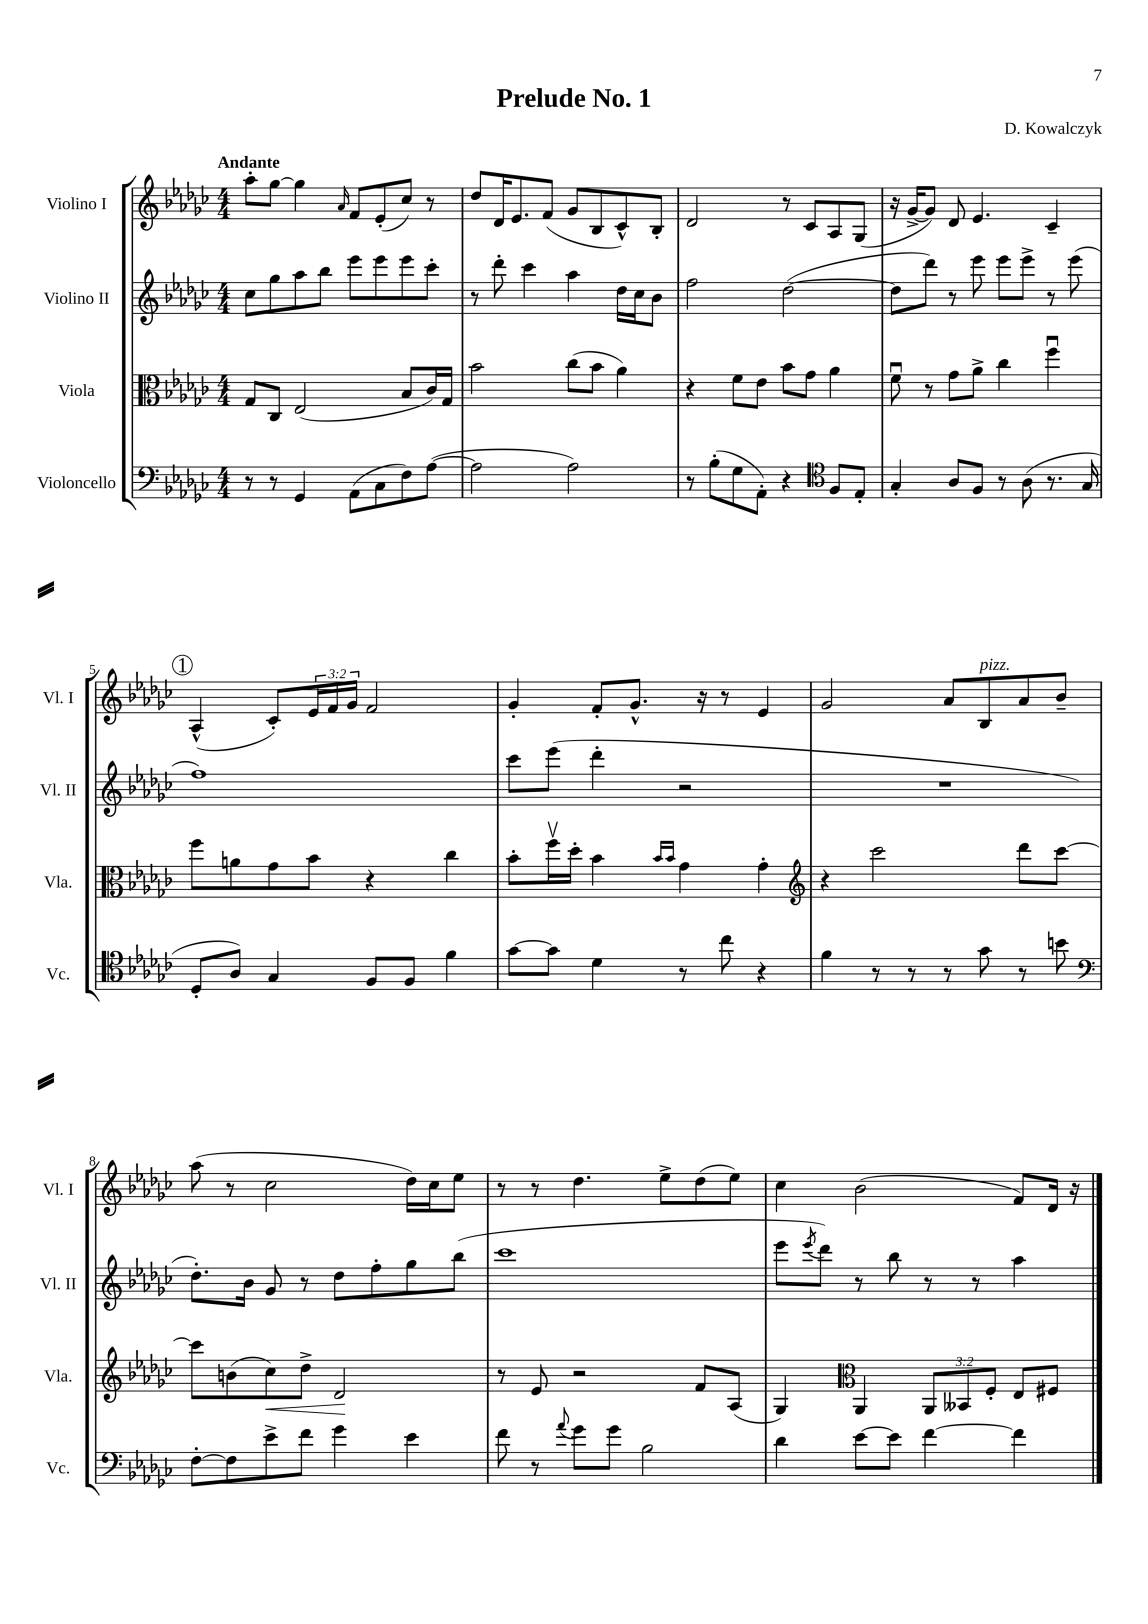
\header { title = "Prelude No. 1" composer = "D. Kowalczyk" }
<<
\new StaffGroup <<
\new Staff = "s0" \with { instrumentName = "Violino I" shortInstrumentName = "Vl. I" } {
    \clef treble \key ges \major \numericTimeSignature \time 4/4 \override Staff.TupletNumber.text = #tuplet-number::calc-fraction-text \tempo "Andante"
    aes''8-. ges''8~ ges''4 \grace { aes'16 } f'8 ees'8-.( ces''8) r8 |
    des''8 des'16 ees'8. f'8( ges'8 bes8 ces'8-^) bes8-. |
    des'2 r8 ces'8 aes8 ges8( |
    r16 ges'16~-> ges'8) des'8 ees'4. ces'4-- |
    \mark \markup { \circle "1" } aes4-^( ces'8-.) \tuplet 3/2 { ees'16 f'16 ges'16 } f'2 |
    ges'4-. f'8-. ges'8.-^ r16 r8 ees'4 |
    ges'2 aes'8 bes8^\markup { \italic "pizz." } aes'8 bes'8-- |
    aes''8( r8 ces''2 des''16) ces''16 ees''8 |
    r8 r8 des''4. ees''8-> des''8( ees''8) |
    ces''4 bes'2( f'8) des'16 r16 \bar "|." |
}
\new Staff = "s1" \with { instrumentName = "Violino II" shortInstrumentName = "Vl. II" } {
    \clef treble \key ges \major \numericTimeSignature \time 4/4
    ces''8 ges''8 aes''8 bes''8 ees'''8 ees'''8 ees'''8 ces'''8-. |
    r8 des'''8-. ces'''4 aes''4 des''16 ces''16 bes'8 |
    f''2 des''2~( |
    des''8 des'''8) r8 ees'''8 ees'''8 ees'''8-> r8 ees'''8( |
    \mark \markup { \circle "1" } f''1) |
    ces'''8 ees'''8( des'''4-. r2 |
    R1 |
    des''8.-.) bes'16 ges'8 r8 des''8 f''8-. ges''8 bes''8( |
    ces'''1 |
    ees'''8 \acciaccatura { ees'''8 } des'''8) r8 bes''8 r8 r8 aes''4 \bar "|." |
}
\new Staff = "s2" \with { instrumentName = "Viola" shortInstrumentName = "Vla." } {
    \clef alto \key ges \major \numericTimeSignature \time 4/4 \override Staff.TupletNumber.text = #tuplet-number::calc-fraction-text
    ges8 ces8 ees2( bes8 ces'16) ges16 |
    bes'2 ces''8( bes'8 aes'4) |
    r4 f'8 ees'8 bes'8 ges'8 aes'4 |
    f'8\downbow r8 ges'8 aes'8-> ces''4 f''4\downbow |
    \mark \markup { \circle "1" } f''8 a'8 ges'8 bes'8 r4 ces''4 |
    bes'8-. f''16\upbow des''16-. bes'4 \grace { bes'16 bes'16 } ges'4 ges'4-. |
    \clef treble r4 ces'''2 des'''8 ces'''8~ |
    ces'''8 b'8( ces''8\<) des''8-> des'2\! |
    r8 ees'8 r2 f'8 aes8( |
    ges4) \clef alto aes,4 \tuplet 3/2 { aes,8 beses,8 f8-. } ees8 fis8 \bar "|." |
}
\new Staff = "s3" \with { instrumentName = "Violoncello" shortInstrumentName = "Vc." } {
    \clef bass \key ges \major \numericTimeSignature \time 4/4
    r8 r8 ges,4 aes,8( ces8 f8) aes8~( |
    aes2 aes2) |
    r8 bes8-.( ges8 aes,8-.) r4 \clef tenor f8 ees8-. |
    ges4-. aes8 f8 r8 aes8( r8. ges16 |
    \mark \markup { \circle "1" } des8-. aes8) ges4 f8 f8 f'4 |
    ges'8~ ges'8 des'4 r8 ces''8 r4 |
    f'4 r8 r8 r8 ges'8 r8 b'8 |
    \clef bass f8~-. f8 ees'8-> f'8 ges'4 ees'4 |
    f'8 r8 \appoggiatura { aes'8 } ges'8 ges'8 bes2 |
    des'4 ees'8~ ees'8 f'4~ f'4 \bar "|." |
}
>>
>>
